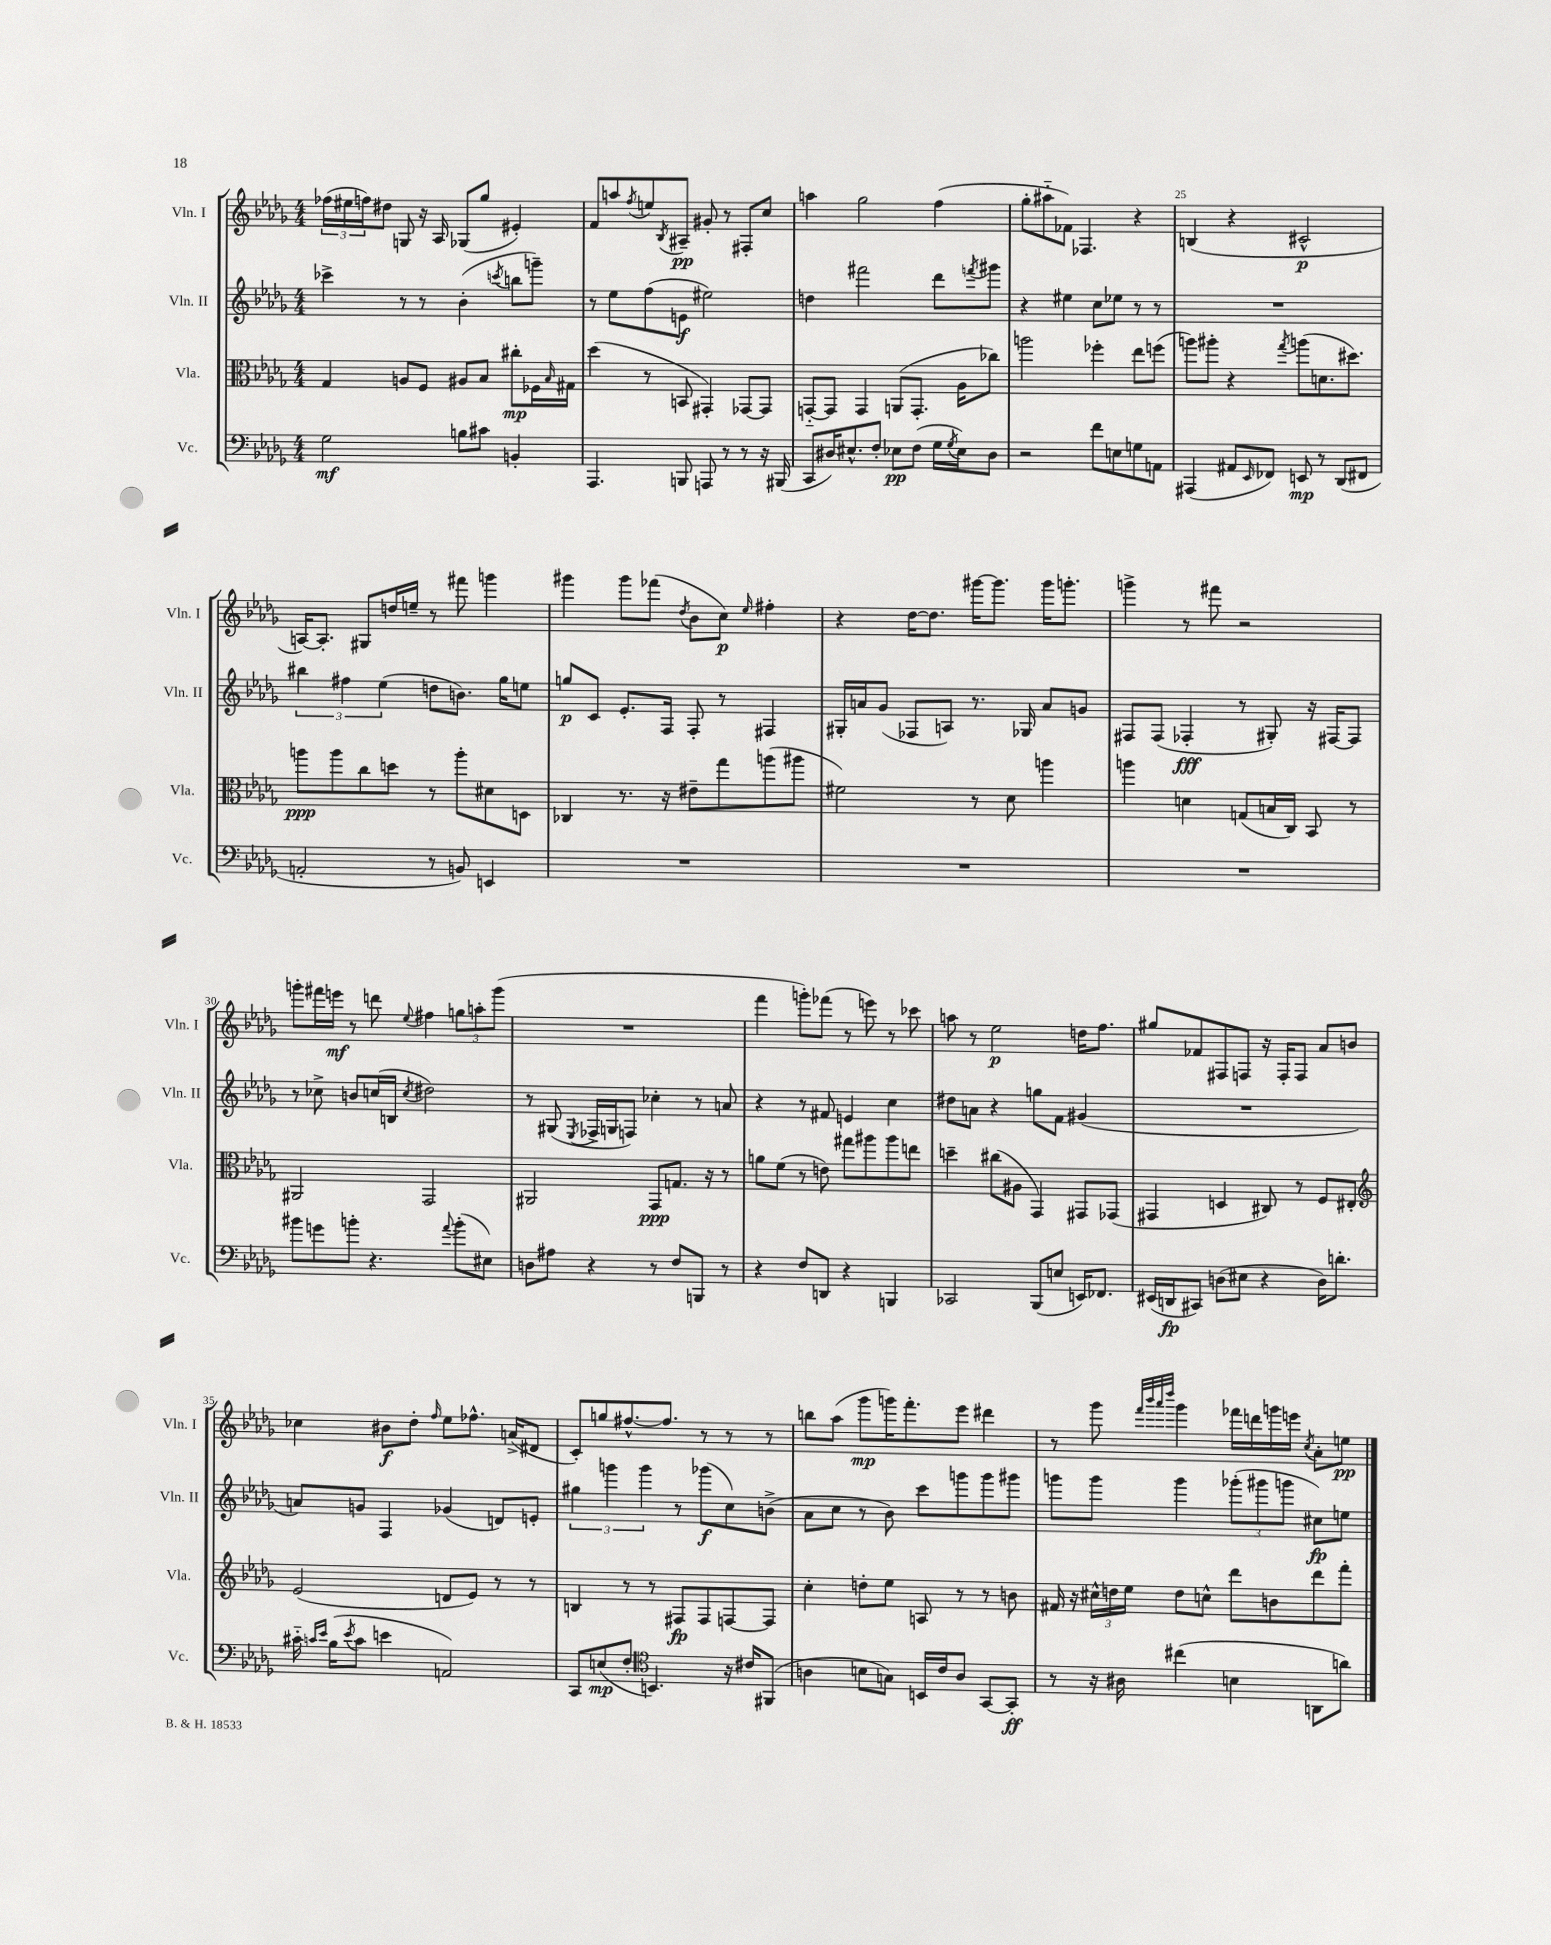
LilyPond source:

<<
\new StaffGroup <<
\new Staff = "s0" \with { instrumentName = "Vln. I" shortInstrumentName = "Vln. I" } {
    \clef treble \key des \major \numericTimeSignature \time 4/4
    \tuplet 3/2 { fes''16( eis''16 f''16) } dis''8 g8 r16 aes16 ges8( ges''8 eis'4-.) |
    f'8 a''8 \acciaccatura { f''8 } e''8 \acciaccatura { bes8 } ais8--\pp gis'8-. r8 fis8-. c''8 |
    a''4 ges''2 f''4( |
    ges''8-. ais''8-_ fes'8) fes4. r4 |
    b4( r4 cis'2-^\p |
    a16~) a8.-. gis8 d''16 e''16-- r8 fis'''8 g'''4 |
    gis'''4 gis'''8 fes'''8( \acciaccatura { des''8 } bes'8 c''8\p) \grace { ees''16 } fis''4-. |
    r4 des''16~ des''8. gis'''16~ gis'''8. gis'''16 g'''8.-. |
    g'''4-> r8 fis'''8 r2 |
    g'''8-. fis'''16 e'''16\mf r8 d'''8 \appoggiatura { ees''8 } fis''4 \tuplet 3/2 { g''8 a''8-. g'''8( } |
    R1 |
    f'''4 g'''8-.) fes'''8( r8 e'''8) r8 ces'''8 |
    a''8 r8 ees''2\p d''16 f''8. |
    gis''8 fes'8 fis8 f8 r16 f16-. f8 aes'8 b'8 |
    ces''4 bis'8\f des''8-. \grace { f''16 } ees''8 fes''8.-^ a'16->( dis'8 |
    c'8-.) g''8 fis''8.~-^ fis''8. r8 r8 r8 |
    b''8 aes''8( ges'''8\mp g'''16) f'''8.-. ees'''8 dis'''4 |
    r8 ges'''8 \grace { f'''32 bes'''32 aes'''32 des''''32 } ges'''4 fes'''16 d'''16 g'''16 e'''16 \acciaccatura { c''8 } aes'8-. e''8\pp \bar "|." |
}
\new Staff = "s1" \with { instrumentName = "Vln. II" shortInstrumentName = "Vln. II" } {
    \clef treble \key des \major \numericTimeSignature \time 4/4
    ces'''4-> r8 r8 bes'4-.( \acciaccatura { c'''8 } b''8 g'''8--) |
    r8 ees''8 f''8( e'8\f eis''2) |
    d''4 fis'''2 des'''8 \acciaccatura { f'''8 } gis'''8 |
    r4 eis''4 c''8 ees''8 r8 r8 |
    R1 |
    \tuplet 3/2 { bis''4 fis''4 ees''4( } d''8 b'8.) ges''16 e''8 |
    g''8\p c'8 ees'8.-. f16 f8-. r8 fis4 |
    gis16-. a'16 ges'8( fes8 a8) r8. ges16 a'8 g'8 |
    fis8 fis8( fes4-.\fff r8 gis8-.) r16 fis16~ fis8 |
    r8 ces''8-> b'8 c''16( b16 \acciaccatura { c''8 } dis''2) |
    r8 gis8( \acciaccatura { ees8 } fes16-> g16 f8) ces''4-. r8 a'8 |
    r4 r8 fis'8 e'4 c''4 |
    dis''8 a'8 r4 g''8 f'8 gis'4( |
    R1 |
    a'8) g'8 f4 ges'4( d'8) e'8-. |
    \tuplet 3/2 { gis''4 g'''4 g'''4 } r8 ges'''8\f( c''8) b'8->( |
    aes'8 c''8 r8 bes'8) c'''8 g'''8 g'''8 gis'''8 |
    g'''8 g'''8 g'''4 \tuplet 3/2 { ges'''8-.( gis'''8 g'''8 } cis''8\fp) e''8 \bar "|." |
}
\new Staff = "s2" \with { instrumentName = "Vla." shortInstrumentName = "Vla." } {
    \clef alto \key des \major \numericTimeSignature \time 4/4
    ges4 a8 f8 ais8 bes8 cis''8-.\mp fes16 \grace { bes16 } gis16 |
    des''4( r8 b,8 gis,4-.) ges,8~ ges,8 |
    g,8~-_ g,8 g,4 a,8( g,8.-. aes16 ces''8) |
    a''2 fes''4-. ees''8 f''8( |
    a''8) ais''8-. r4 \acciaccatura { ges''8 } a''8( d'8. dis''8.) |
    a''8\ppp a''8 c''8 d''8 r8 a''8-. dis'8 d8 |
    ces4 r8. r16 eis'8-- ges''8 a''8( ais''8 |
    fis'2) r8 des'8 a''4 |
    a''4 d'4 g8( b16 c16) bes,8 r8 |
    ais,2 ges,2 |
    ais,2 ges,8\ppp g8. r16 r8 |
    a'8 f'8( r8 e'8) gis''8 ais''8 ais''8 e''8 |
    d''4-- cis''8( ais8 ges,4) gis,8 ges,8( |
    gis,4 d4 cis8) r8 f8 eis8-. |
    \clef treble ees'2( d'8 ees'8) r8 r8 |
    b4 r8 r8 fis8\fp fis8 f8~ f8 |
    c''4-. d''8-. ees''8 a8 r8 r8 b'8 |
    fis'16 r16 \tuplet 3/2 { cis''16-^ d''16 ees''16 } d''8 c''8-^ des'''8 b'8 des'''8 f'''8-. \bar "|." |
}
\new Staff = "s3" \with { instrumentName = "Vc." shortInstrumentName = "Vc." } {
    \clef bass \key des \major \numericTimeSignature \time 4/4
    ges2\mf b8 cis'8 b,4-. |
    aes,,4. b,,8 a,,8 r8 r8 r16 bis,,16( |
    c,8 dis16) eis8.-^ f8-. ees8\pp f8( ges16 \acciaccatura { ges8 } ees16) dis8 |
    r2 f'8 e8 g8 a,8 |
    ais,,4( ais,8 \grace { ees,16 } fes,8) e,8\mp r8 des,8( fis,8 |
    a,2-. r8 b,8) e,4 |
    R1 |
    R1 |
    R1 |
    bis'8 g'8 b'8-. r4. \appoggiatura { aes'8 } b'8-.( eis8) |
    d8 ais8 r4 r8 f8 b,,8 r8 |
    r4 f8 d,8 r4 b,,4 |
    ces,2 bes,,8( e8 e,16) fes,8. |
    eis,16( d,16\fp cis,8) d8( eis8 r4 d16) d'8.-. |
    cis'16-_ \grace { c'16 ees'16 } bes16( \acciaccatura { ees'8 } c'8 e'4 a,2) |
    c,8 e8\mp( f8-. \clef tenor b,4.) r16 cis'16 fis,8( |
    a4 b8 g8) b,16 c'16 a8 ges,8~ ges,8-.\ff |
    r8 r16 ais16 cis''4( b4 a,8 a'8) \bar "|." |
}
>>
>>
\layout { \context { \Score currentBarNumber = #21 \override BarNumber.break-visibility = ##(#f #t #t) barNumberVisibility = #(every-nth-bar-number-visible 5) } }
